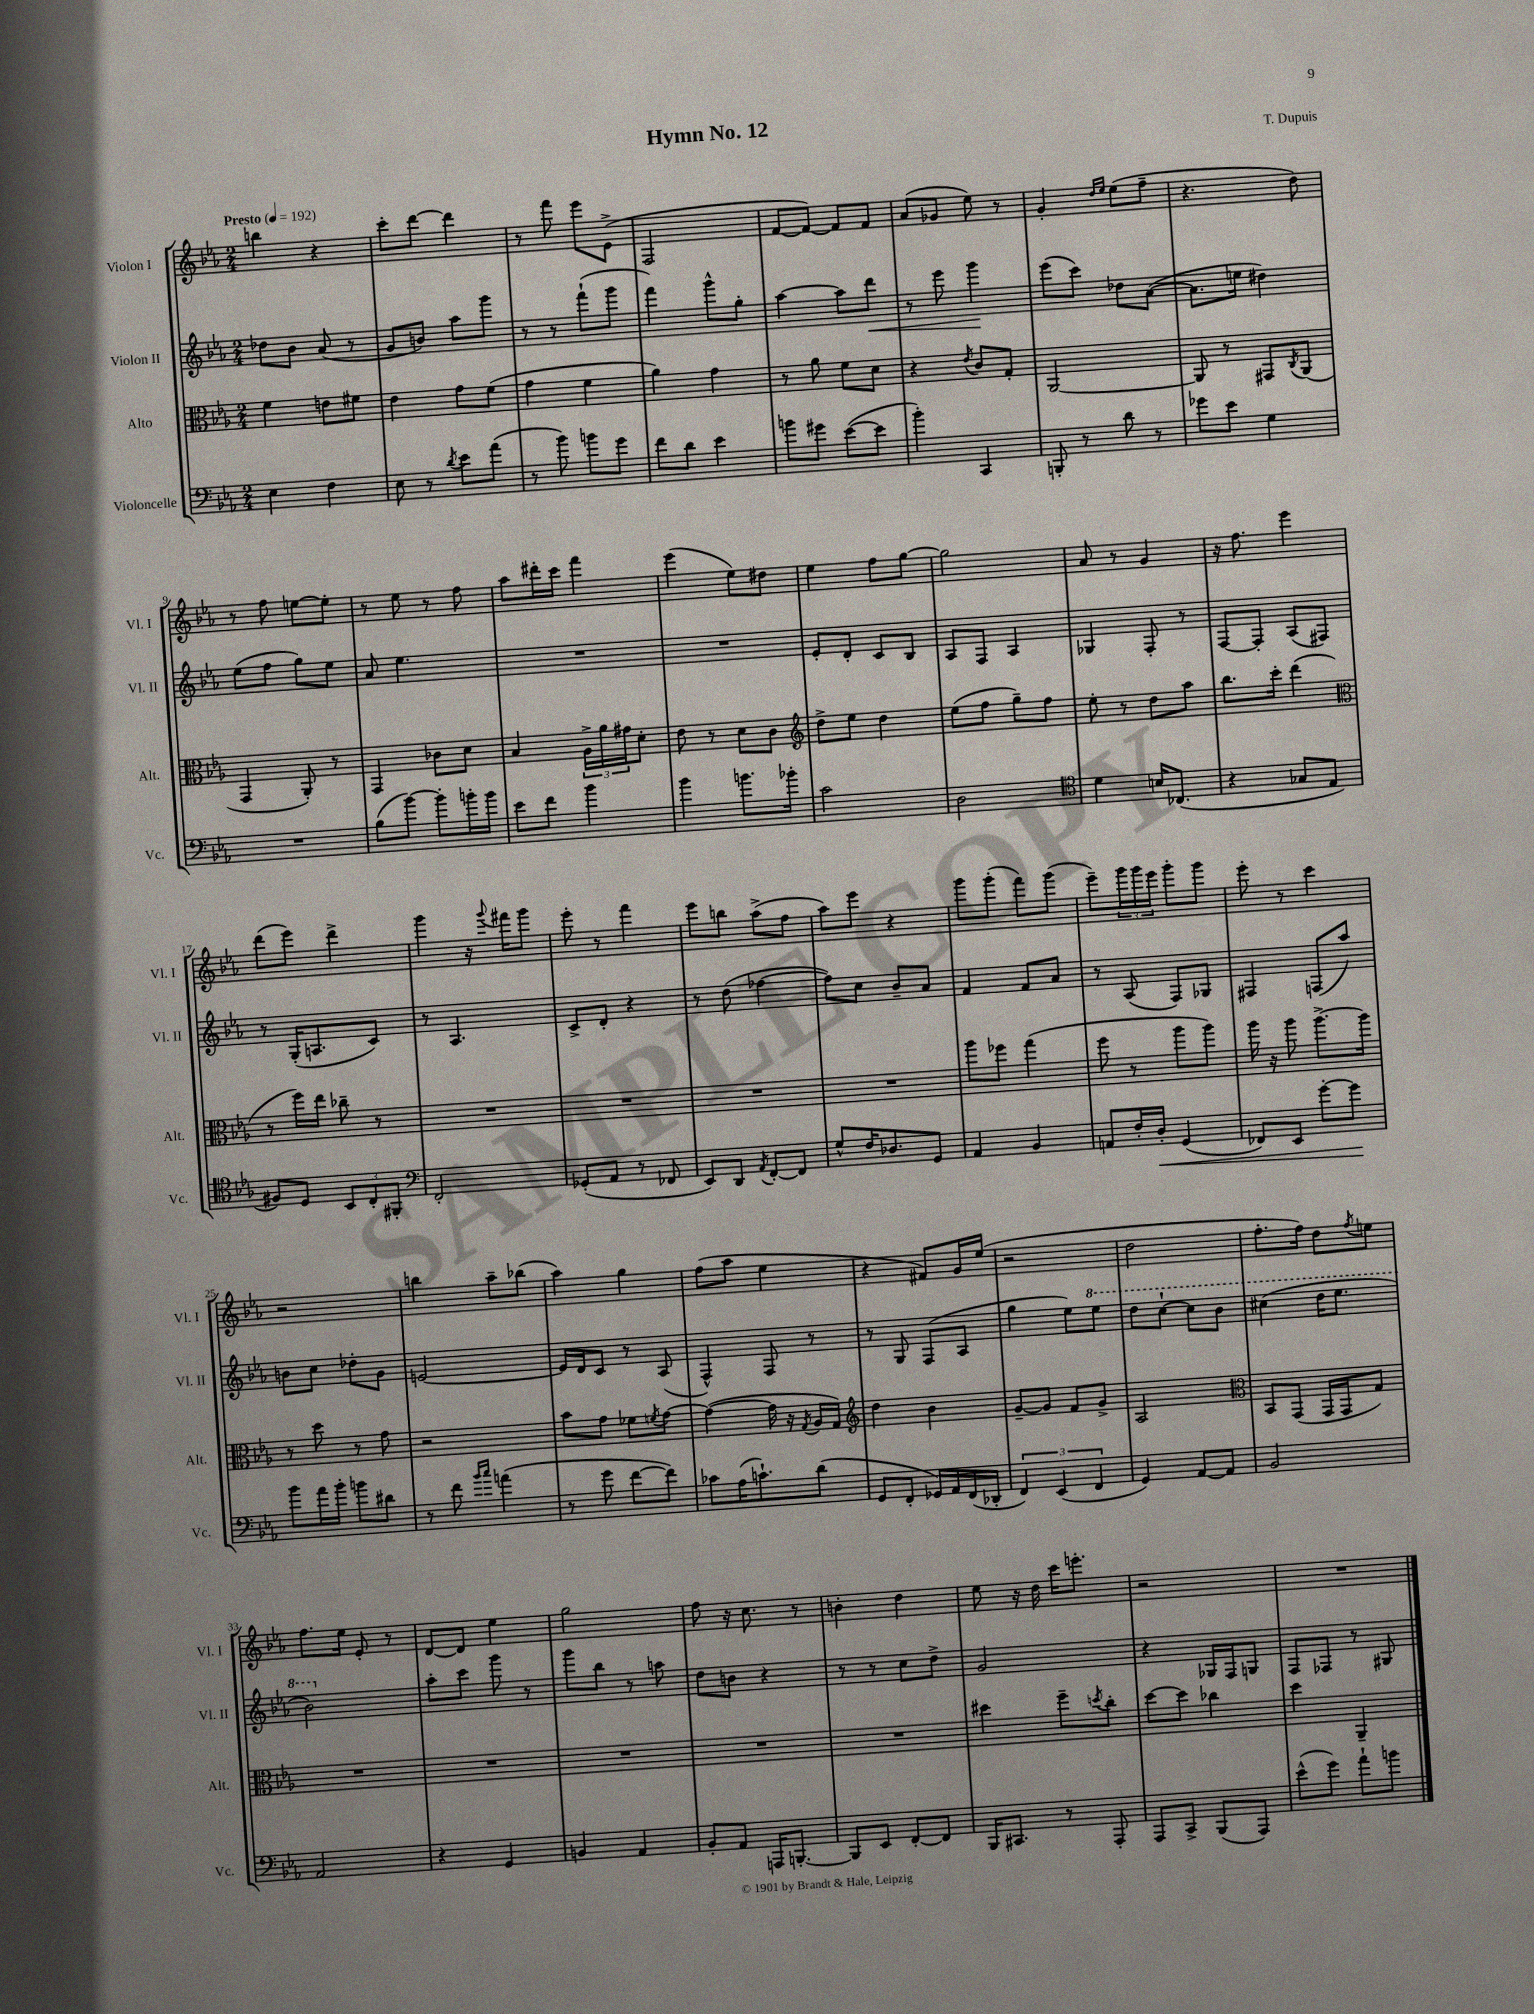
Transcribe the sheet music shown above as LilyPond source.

\header { title = "Hymn No. 12" composer = "T. Dupuis" }
<<
\new StaffGroup <<
\new Staff = "s0" \with { instrumentName = "Violon I" shortInstrumentName = "Vl. I" } {
    \clef treble \key ees \major \numericTimeSignature \time 2/4 \tempo "Presto" 4 = 192
    b''4 r4 |
    c'''8-. d'''8~ d'''4 |
    r8 f'''8 ees'''8 ees'8->( |
    f2 |
    f'8~ f'8~) f'8 f'8 |
    aes'8( ges'8 ees''8) r8 |
    g'4-. \grace { d''16 ees''16 } ees''8( f''8-- |
    r4. d''8) |
    r8 f''8 e''8~ e''8-. |
    r8 ees''8 r8 f''8 |
    aes''8 dis'''16-. c'''16 f'''4 |
    ees'''4( ees''8) dis''8 |
    ees''4 f''8 g''8~ |
    g''2 |
    aes'8 r8 g'4 |
    r16 f''8. ees'''4 |
    d'''8( ees'''8) d'''4-> |
    g'''4 r16 \appoggiatura { g'''8 } fis'''16 g'''8 |
    ees'''8-. r8 f'''4 |
    ees'''8 b''8 aes''8->( f''8 |
    aes''8) ees'''8 r4 |
    g'''8 g'''8-.( f'''8) g'''8( |
    ees'''8--) \tuplet 3/2 { g'''16 g'''16 ees'''16 } g'''8-. g'''8 |
    ees'''8-. r8 c'''4 |
    r2 |
    b''4 aes''8-- bes''8( |
    aes''4) g''4 |
    f''8( aes''8 ees''4 |
    r4 fis'8) g'16 ees''16( |
    r2 |
    d''2 |
    f''8.-. f''16) d''8 \acciaccatura { f''8 } e''8 |
    f''8. ees''16 ees'8-. r8 |
    d'8~ d'8 ees''4 |
    g''2 |
    f''8 r16 c''8. r8 |
    b'4-. d''4 |
    ees''8 r16 d''16 c'''16 e'''8.-. |
    r2 |
    R2 \bar "|." |
}
\new Staff = "s1" \with { instrumentName = "Violon II" shortInstrumentName = "Vl. II" } {
    \clef treble \key ees \major \numericTimeSignature \time 2/4
    des''8 bes'8 aes'8( r8 |
    g'8 b'8) aes''8 g'''8 |
    r8 r8 f'''8-!( g'''8 |
    f'''4) g'''8-^ g''8-. |
    aes''4~ aes''8 d'''8\< |
    r8 ees'''8 g'''4\! |
    ees'''8( c'''8) des''8 aes'8~( |
    aes'8. e''16 dis''4) |
    ees''8( f''8 g''8) ees''8 |
    aes'8 ees''4. |
    R2 |
    R2 |
    ees'8-. d'8-. c'8 bes8 |
    aes8 f8 aes4 |
    ges4 f8-. r8 |
    f8~ f8-. aes8( fis8) |
    r8 g16-.( a8. c'8) |
    r8 aes4. |
    c'8-> d'8-. r4 |
    r8 d''8( fes''4~ |
    fes''8) c''8 bes'8-- aes'8 |
    f'4 f'8 aes'8 |
    r8 aes8( f8) ges8 |
    fis4 f8( aes''8) |
    b'8 c''8 des''8-. g'8 |
    e'2~ |
    e'16 d'16 c'8 r8 aes8( |
    f4-^) f8 r8 |
    r8 g8 f8( aes8 |
    g''4 ees''8) \ottava #1 ees'''8 |
    d'''8 c'''8~-! c'''8 bes''8 |
    cis'''4( d'''16 ees'''8. |
    bes''2) \ottava #0 |
    aes''8-. c'''8 g'''8 r8 |
    g'''8 bes''8 r8 a''8 |
    d''8 b'8 r4 |
    r8 r8 c''8 d''8-> |
    g'2 |
    r4 ges16 f16 g8 |
    f8 fes8 r8 gis8 \bar "|." |
}
\new Staff = "s2" \with { instrumentName = "Alto" shortInstrumentName = "Alt." } {
    \clef alto \key ees \major \numericTimeSignature \time 2/4
    f'4 e'8 fis'8 |
    ees'4 g'8 f'8( |
    g'4 f'4 |
    aes'4) g'4 |
    r8 aes'8 f'8 d'8 |
    r4 \acciaccatura { ees'8 } c'8 g8-. |
    aes,2~ |
    aes,8 r8 gis,8 \acciaccatura { c8 } aes,8( |
    g,4 aes,8-.) r8 |
    g,4 ces'8 d'8 |
    bes4 \tuplet 3/2 { aes16-> aes'16 gis'16 } d'8-. |
    ees'8 r8 d'8 c'8 |
    \clef treble d''8-> ees''8 d''4 |
    ees''8( f''8 g''8--) f''8 |
    ees''8-. r8 d''8 aes''8 |
    bes''8. c'''16-. d'''4( |
    \clef alto r8 f''16) ees''16 ces''8-- r8 |
    R2 |
    R2 |
    R2 |
    R2 |
    aes''8 fes''8 g''4( |
    f''8 r8 aes''8 aes''8) |
    aes''16 r16 aes''8 aes''8.~-> aes''16 |
    r8 d''8 r8 g'8 |
    r2 |
    bes'8 g'8 fes'8 \acciaccatura { f'8 } g'8~ |
    g'4~( g'16 r16 \acciaccatura { g8 } aes16 g16) |
    \clef treble d''4 bes'4 |
    g'8~-- g'8 f'8 g'8-> |
    aes2 |
    \clef alto bes,8 g,8( g,16 g,16 g8) |
    R2 |
    R2 |
    R2 |
    R2 |
    R2 |
    dis''4 f''8-- \acciaccatura { d''8 } c''8-. |
    d''8~ d''8 ces''4 |
    d''4 aes,4-- \bar "|." |
}
\new Staff = "s3" \with { instrumentName = "Violoncelle" shortInstrumentName = "Vc." } {
    \clef bass \key ees \major \numericTimeSignature \time 2/4
    ees4 f4 |
    ees8 r8 \acciaccatura { d'8 } ees'8 aes'8( |
    r8 bes'8) b'8 g'8 |
    f'8 d'8 ees'4 |
    b'8 gis'8 ees'8~( ees'8 |
    bes'4-.) c,4 |
    b,,8-. r8 d'8 r8 |
    ges'8 ees'8 g4 |
    R2 |
    bes8( bes'8~) bes'8-. b'16-. b'16 |
    ees'8 f'8 bes'4 |
    bes'4 b'8. bes'16-. |
    c'2 |
    d2 |
    \clef tenor d'4 b16 ces8.( |
    r4 ges8 ees8 |
    fis8) d8 \tuplet 3/2 { bes,8 c8-. fis,8-. } |
    \clef bass f,2-. |
    ges,8-.( aes,8 r8 fes,8 |
    ees,8) d,8 \acciaccatura { aes,8 } f,8~-. f,8 |
    g8-^ f16 des8. g,8 |
    aes,4 bes,4 |
    a,8 f16-. d16-.\< g,4( |
    fes,8) ees,8 g'8~-. g'8\! |
    bes'8 aes'16 bes'16-. b'8 dis'8 |
    r8 f'8 \grace { bes'16 c''16 } a'4( |
    r8 g'8 f'8~ f'8) |
    ces'8 aes16( c'8.-!) d'8( |
    g,8 f,8-. ges,16) aes,16 f,16( des,16-. |
    \tuplet 3/2 { f,4) ees,4( f,4 } |
    g,4) aes,8~ aes,8 |
    bes,2 |
    aes,2 |
    r4 g,4 |
    b,4 aes,4 |
    bes,8-. aes,8 a,,16 b,,8.~-. |
    b,,8 ees,8 f,8~-. f,8 |
    bes,,16 cis,8. r8 aes,,8-. |
    aes,,8 c,8-> bes,,8( aes,,8) |
    ees'8-^( g'8) aes'8-! b'8 \bar "|." |
}
>>
>>
